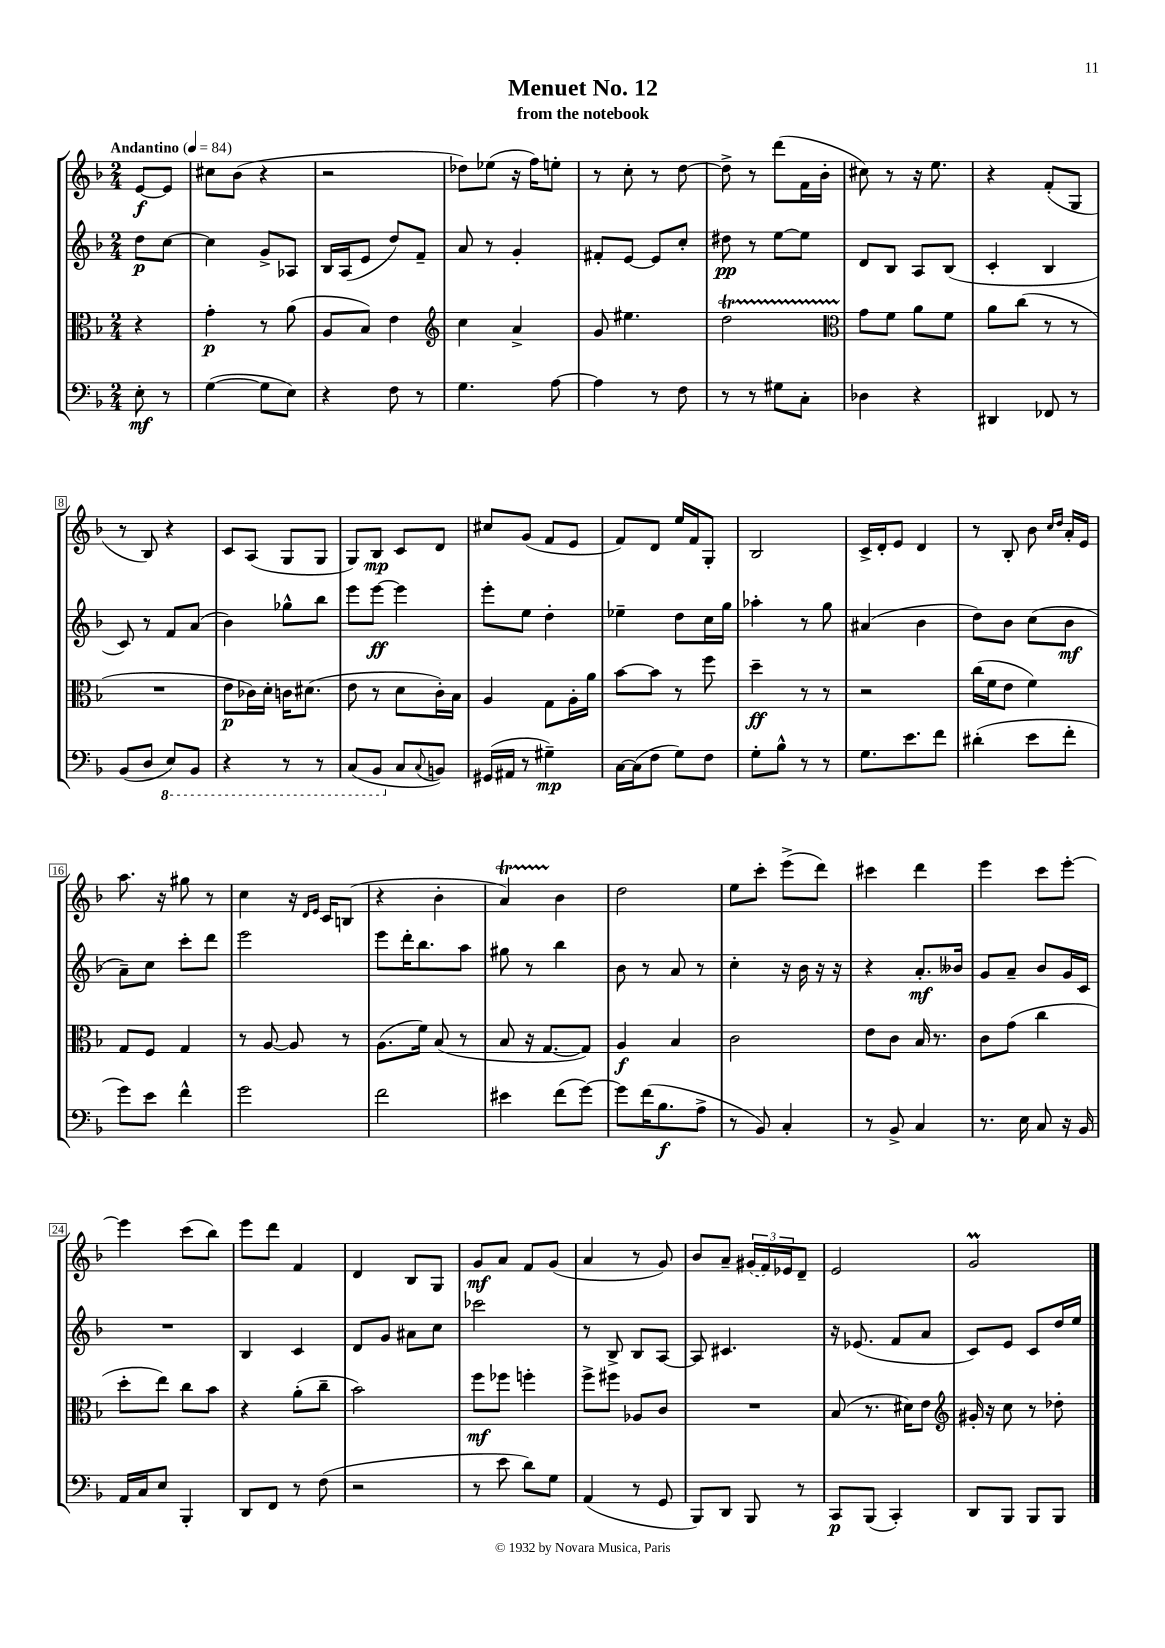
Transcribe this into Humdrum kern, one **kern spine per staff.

**kern	**kern	**kern	**kern
*staff4	*staff3	*staff2	*staff1
*clefF4	*clefC3	*clefG2	*clefG2
*k[b-]	*k[b-]	*k[b-]	*k[b-]
*M2/4	*M2/4	*M2/4	*M2/4
*MM84	*MM84	*MM84	*MM84
8E'	4r	8dd	[8e
8r	.	[8cc	8e]
=	=	=	=
([4G	4g'	4cc]	8cc#
.	.	.	(8b-
8G]	8r	8g^	4r
8E)	(8a	8A-	.
=	=	=	=
4r	8A	16B-	2r
.	.	(16A	.
.	8B-)	8e	.
8F	4e	8dd)	.
8r	.	8f~	.
=	=	=	=
*	*clefG2	*	*
4.G	4cc	8a	8dd-)
.	.	8r	(8ee-
.	4a^	4g'	16r
.	.	.	16ff)
[8A	.	.	8ee'
=	=	=	=
4A]	8g	8f#'	8r
.	4.ee#	[8e	8cc'
8r	.	8e]	8r
8F	.	8cc'	[8dd
=	=	=	=
8r	2dd	8dd#	8dd^]
8r	.	8r	8r
8G#	.	[8ee	(8ddd
8C'	.	8ee]	16f
.	.	.	16b-'
=	=	=	=
*	*clefC3	*	*
4D-	8g	8d	8cc#)
.	8f	8B-	8r
4r	8a	8A	16r
.	.	.	8.ee
.	8f	(8B-	.
=	=	=	=
4DD#	8a	4c'	4r
.	(8cc	.	.
8FF-	8r	4B-	(8f'
8r	8r	.	8G
=	=	=	=
(8BB-	2r	8c)	8r
8D	.	8r	8B-)
8EE)	.	8f	4r
8BBB-	.	(8a	.
=	=	=	=
4r	8e	4b-)	8c
.	16c-)	.	(8A
.	16d'	.	.
8r	16c	8gg-^^	8G
.	(8.d#	.	.
8r	.	8bb-	8G
=	=	=	=
(8CC	8e	8eee	8G)
8BBB-	8r	[8eee	8B-
8C	8d	4eee]	8c
8qqC	.	.	.
8BB)	16c')	.	8d
.	16B-	.	.
=	=	=	=
(16GG#	4A	8eee'	8cc#
16AA#	.	.	.
8r	.	8ee	(8g
4G#~)	8G	4dd'	8f
.	16A'	.	8e
.	16a	.	.
=	=	=	=
[16C	[8b-	4ee-~	8f)
(16C]	.	.	.
8F	8b-]	.	8d
8G)	8r	8dd	16ee
.	.	.	16f
8F	8ff	16cc	8G'
.	.	16gg	.
=	=	=	=
8G'	4dd~	4aa-'	2B-
8B-^^	.	.	.
8r	8r	8r	.
8r	8r	8gg	.
=	=	=	=
8.G	2r	(4a#	16c^
.	.	.	16d'
.	.	.	8e
8.e	.	.	.
.	.	4b-	4d
8f	.	.	.
=	=	=	=
(4d#'	(16cc	8dd)	8r
.	16f	.	.
.	8e	8b-	8B-'
8e	4f)	(8cc	8b-
.	.	.	16qqcc
.	.	.	16qqdd
8f'	.	8b-	16a'
.	.	.	16e
=	=	=	=
8g)	8G	8a~)	8.aa
8e	8F	8cc	.
.	.	.	16r
4f^^	4G	8ccc'	8gg#
.	.	8ddd	8r
=	=	=	=
2g	8r	2eee	4cc
.	[8A	.	.
.	8A]	.	16r
.	.	.	16qqd
.	.	.	16qqe
.	.	.	16c
.	8r	.	(8B
=	=	=	=
2f	(8.A	8eee	4r
.	.	16ddd'	.
.	16f)	8.bb-	.
.	(8B-	.	4b-'
.	8r	8aa	.
=	=	=	=
4e#	8B-	8gg#	4a)
.	16r	8r	.
.	[8.G	.	.
(8f	.	4bb-	4b-
[8g)	8G])	.	.
=	=	=	=
8g]	4A	8b-	2dd
(16f	.	8r	.
8.B-	.	.	.
.	4B-	8a	.
8A^	.	8r	.
=	=	=	=
8r	2c	4cc'	8ee
8BB-)	.	.	8ccc'
4C'	.	16r	(8eee^
.	.	16b-	.
.	.	16r	8ddd)
.	.	16r	.
=	=	=	=
8r	8e	4r	4ccc#
8BB-^	8c	.	.
4C	16B-	8.a'	4ddd
.	8.r	.	.
.	.	16b--	.
=	=	=	=
8.r	8c	8g	4eee
.	(8g	8a~	.
16E	.	.	.
8C	4cc	8b-	8ccc
16r	.	16g	[8eee'
16BB-	.	16c	.
=	=	=	=
16AA	8dd'	2r	4eee]
16C	.	.	.
8E	8ee)	.	.
4BBB-'	8cc	.	(8ccc
.	8b-	.	8bb-)
=	=	=	=
8DD	4r	4B-	8eee
8FF	.	.	8ddd
8r	(8a'	4c	4f
(8F	8cc~	.	.
=	=	=	=
2r	2b-)	8d	4d
.	.	8g	.
.	.	8a#	8B-
.	.	8cc	8G
=	=	=	=
8r	8ff	2ccc-	8g
8e	8ff-	.	8a
8d)	4ff'	.	8f
8G	.	.	(8g
=	=	=	=
(4AA	8ff^	8r	4a
.	8ff#	8B-^	.
8r	8A-	8B-	8r
8GG	8c	[8A	8g)
=	=	=	=
8BBB-)	2r	8A]	8b-
8DD	.	4.c#	8a~
8BBB-	.	.	(24g#
.	.	.	24f)
.	.	.	24e-
8r	.	.	8d~
=	=	=	=
8CC	(8B-	16r	2e
.	.	(8.e-	.
(8BBB-	8.r	.	.
4CC')	.	8f	.
.	16d#)	.	.
.	8e	8a	.
=	=	=	=
*	*clefG2	*	*
8DD	16g#'	8c)	2g
.	16r	.	.
8BBB-	8cc	8e	.
8BBB-	8r	8c	.
8BBB-	8dd-'	16dd	.
.	.	16ee	.
==	==	==	==
*-	*-	*-	*-
